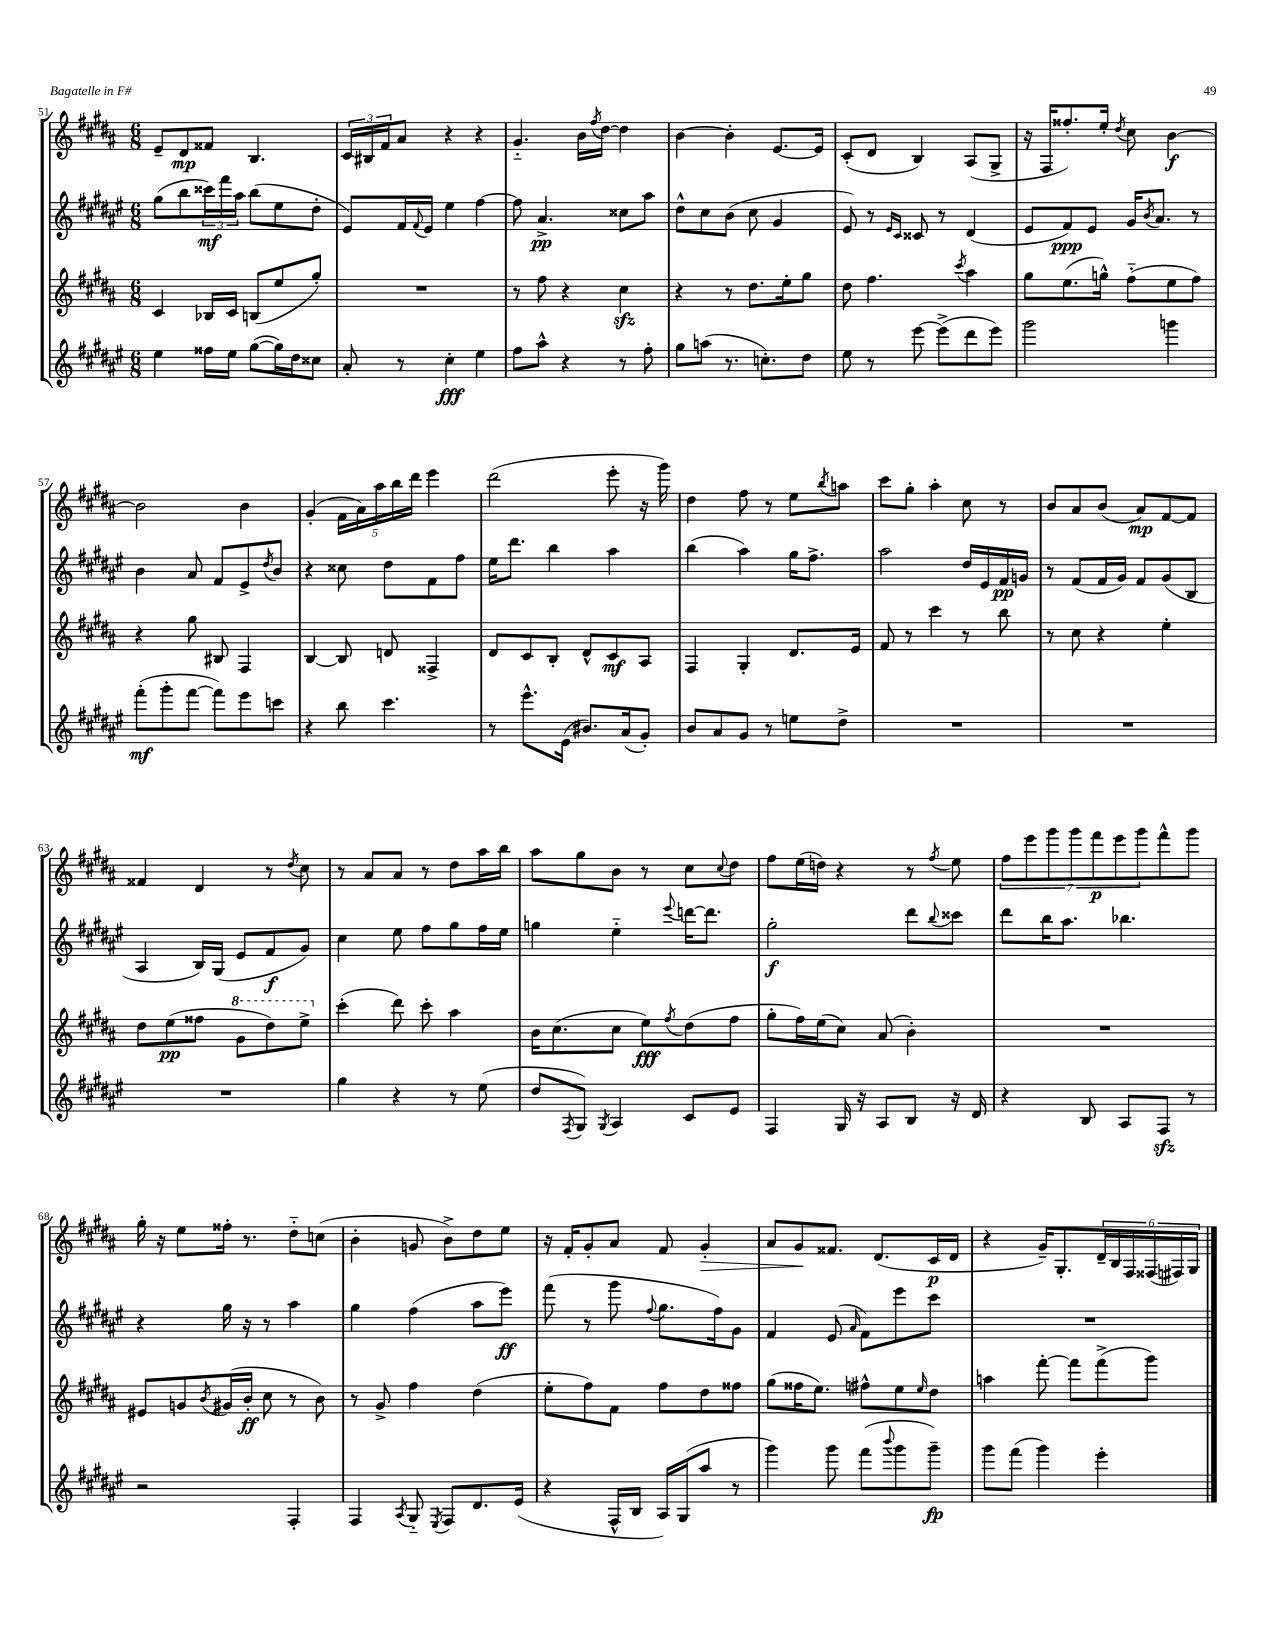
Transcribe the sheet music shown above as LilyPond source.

<<
\new StaffGroup <<
\new Staff = "s0" {
    \clef treble \key b \major \numericTimeSignature \time 6/8
    e'8-- dis'8\mp fisis'8 b4. |
    \tuplet 3/2 { cis'16 bis16 fis'16 } ais'8 r4 r4 |
    gis'4.-_ b'16 \acciaccatura { fis''8 } dis''16~ dis''4 |
    b'4~ b'4-. e'8.~ e'16 |
    cis'8-.( dis'8 b4) ais8( gis8-> |
    r16 fis16 fisis''8.-.) e''16-. \acciaccatura { dis''8 } cis''8 b'4~\f |
    b'2 b'4 |
    gis'4-.( \tuplet 5/4 { fis'16 ais'16) ais''16 b''16 dis'''16 } e'''4 |
    dis'''2( e'''8-. r16 gis'''16) |
    dis''4 fis''8 r8 e''8 \acciaccatura { b''8 } a''8 |
    cis'''8 gis''8-. ais''4-. cis''8 r8 |
    b'8 ais'8 b'8( ais'8\mp) fis'8~ fis'8 |
    fisis'4 dis'4 r8 \acciaccatura { dis''8 } cis''8 |
    r8 ais'8 ais'8 r8 dis''8 ais''16 b''16 |
    ais''8 gis''8 b'8 r8 cis''8 \appoggiatura { cis''8 } dis''8 |
    fis''8 e''16( d''16) r4 r8 \acciaccatura { fis''8 } e''8 |
    \tuplet 7/4 { fis''8 e'''8 gis'''8 gis'''8 fis'''8\p e'''8 gis'''8 } fis'''8-^ gis'''8 |
    gis''16-. r16 e''8 fisis''16-. r8. dis''8-_ c''8( |
    b'4-. g'8 b'8->) dis''8 e''8 |
    r16 fis'16-. gis'8-. ais'8 fis'8 gis'4-.\> |
    ais'8 gis'8\! fisis'8. dis'8.( cis'16\p dis'16 |
    r4 gis'16--) gis8.-. \tuplet 6/4 { dis'16-- b16 fis16 fisis16( fis16) gis16 } \bar "|." |
}
\new Staff = "s1" {
    \clef treble \key fis \major \numericTimeSignature \time 6/8
    gis''8( b''8 \tuplet 3/2 { cisis'''16\mf) fis'''16 ais''16 } b''8( eis''8 dis''8-. |
    eis'8) fis'16 \appoggiatura { fis'8 } eis'16 eis''4 fis''4~ |
    fis''8 ais'4.->\pp cisis''8 ais''8 |
    dis''8-^ cis''8 b'8( cis''8 gis'4 |
    eis'8) r8 \grace { eis'16 cis'16 } cisis'8 r8 dis'4( |
    eis'8 fis'8\ppp) eis'8 gis'16 \acciaccatura { b'8 } ais'8. r8 |
    b'4 ais'8 fis'8 eis'8-> \acciaccatura { dis''8 } b'8 |
    r4 cisis''8 dis''8 fis'8 fis''8 |
    eis''16 dis'''8. b''4 ais''4 |
    b''4( ais''4) gis''16 fis''8.-> |
    ais''2 dis''16 eis'16 fis'16\pp g'16 |
    r8 fis'8( fis'16 gis'16) fis'8 gis'8( b8 |
    ais4 b16) gis16( eis'8 fis'8\f gis'8) |
    cis''4 eis''8 fis''8 gis''8 fis''16 eis''16 |
    g''4 eis''4-_ \appoggiatura { eis'''8 } d'''16~ d'''8. |
    gis''2-.\f dis'''8 \appoggiatura { b''8 } cisis'''8 |
    dis'''8 b''16 ais''8. bes''4. |
    r4 gis''16 r16 r8 ais''4 |
    gis''4 fis''4( ais''8 eis'''8\ff) |
    fis'''8( r8 gis'''8 \appoggiatura { fis''8 } gis''8. fis''16) gis'8 |
    fis'4 eis'8( \grace { ais'16 } fis'8) eis'''8 cis'''8 |
    R2. \bar "|." |
}
\new Staff = "s2" {
    \clef treble \key b \major \numericTimeSignature \time 6/8
    cis'4 bes16 cis'16 b8( e''8 gis''8-.) |
    R2. |
    r8 fis''8 r4 cis''4\sfz |
    r4 r8 dis''8. e''16-. gis''8 |
    dis''8 fis''4. \acciaccatura { cis'''8 } ais''4 |
    gis''8 e''8.( g''16-^) fis''8-_( e''8 fis''8) |
    r4 gis''8 bis8 fis4 |
    b4~ b8 d'8 fisis4-> |
    dis'8 cis'8 b8-. dis'8-^ cis'8\mf ais8 |
    fis4 gis4-. dis'8. e'16 |
    fis'8 r8 cis'''4 r8 b''8 |
    r8 cis''8 r4 e''4-. |
    dis''8 e''8\pp( fisis''8 \ottava #1 gis''8 dis'''8) e'''8-> \ottava #0 |
    cis'''4-.( dis'''8) cis'''8-. ais''4 |
    b'16 cis''8.( cis''8 e''8\fff) \acciaccatura { fis''8 } dis''8( fis''8 |
    gis''8-. fis''16) e''16( cis''8) ais'8( b'4-.) |
    R2. |
    eis'8 g'8 \acciaccatura { b'8 } gis'16( b'16-.\ff cis''8 r8 b'8) |
    r8 gis'8-> fis''4 dis''4( |
    e''8-. fis''8) fis'8 fis''8 dis''8 fisis''8 |
    gis''8( fisis''16 e''8.) fis''8-^ e''8 \grace { e''16 } dis''8 |
    a''4 fis'''8~-. fis'''8 fis'''8->( gis'''8) \bar "|." |
}
\new Staff = "s3" {
    \clef treble \key fis \major \numericTimeSignature \time 6/8
    eis''4 fisis''16 eis''16 gis''8~( gis''16) dis''16 cisis''8 |
    ais'8-. r8 cis''4-.\fff eis''4 |
    fis''8 ais''8-^ r4 r8 fis''8-. |
    gis''8 a''8( r8. c''8.-.) dis''8 |
    eis''8 r8 eis'''8~ eis'''8->( dis'''8 eis'''8) |
    gis'''2 g'''4 |
    fis'''8-.\mf( gis'''8-. fis'''8~ fis'''8) eis'''8 c'''8 |
    r4 b''8 cis'''4. |
    r8 eis'''8.-^ eis'16( bis'8.) ais'16( gis'8-.) |
    b'8 ais'8 gis'8 r8 e''8 dis''8-> |
    R2. |
    R2. |
    R2. |
    gis''4 r4 r8 eis''8( |
    dis''8 \acciaccatura { fis8 } gis8) \acciaccatura { gis8 } ais4 cis'8 eis'8 |
    fis4 gis16 r16 ais8 b8 r16 dis'16 |
    r4 b8 ais8 fis8\sfz r8 |
    r2 fis4-. |
    fis4 \acciaccatura { ais8 } gis8-_ \acciaccatura { eis8 } fis8 dis'8. eis'16( |
    r4 fis16-^ b16 ais16) gis16( ais''8 r8 |
    gis'''4) gis'''8 fis'''8( \appoggiatura { b'''8 } gis'''8 gis'''8--\fp) |
    gis'''8 fis'''8( gis'''4) eis'''4-. \bar "|." |
}
>>
>>
\layout { \context { \Score currentBarNumber = #51 } }
